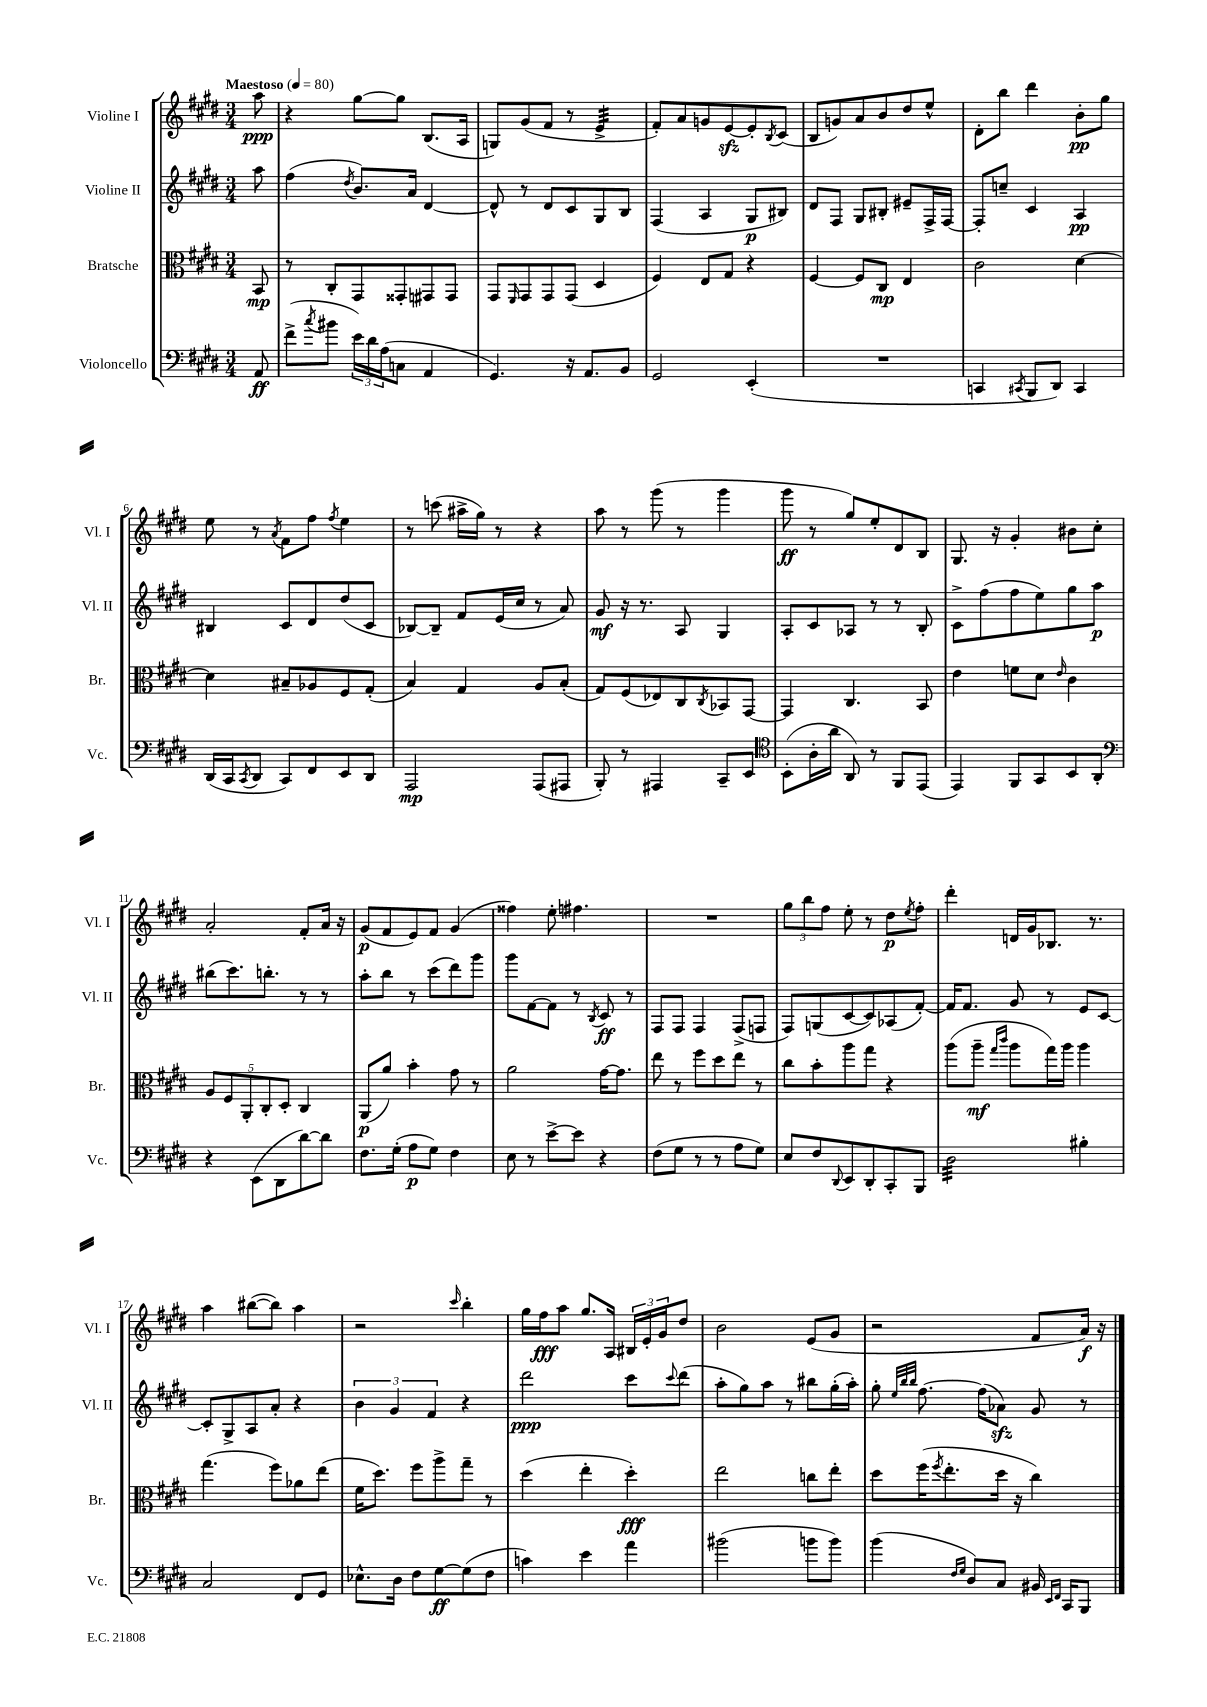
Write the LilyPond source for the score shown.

<<
\new StaffGroup <<
\new Staff = "s0" \with { instrumentName = "Violine I" shortInstrumentName = "Vl. I" } {
    \clef treble \key e \major \numericTimeSignature \time 3/4 \partial 8 \tempo "Maestoso" 4 = 80
    a''8\ppp |
    r4 gis''8~ gis''8 b8.( a16 |
    g8) gis'8( fis'8 r8 e'4:32-> |
    fis'8-.) a'8 g'8 e'8~\sfz e'8-. \acciaccatura { b8 } cis'8( |
    b8 g'8) a'8 b'8 dis''8 e''8-^ |
    dis'8-. b''8 dis'''4 b'8-.\pp gis''8 |
    e''8 r8 \acciaccatura { a'8 } fis'8 fis''8 \acciaccatura { fis''8 } e''4 |
    r8 c'''8( ais''16-> gis''16) r8 r4 |
    a''8 r8 gis'''8( r8 gis'''4 |
    gis'''8\ff r8 gis''8) e''8-. dis'8 b8 |
    gis8. r16 gis'4-. bis'8 cis''8-. |
    a'2-. fis'8-. a'16 r16 |
    gis'8\p( fis'8 e'8) fis'8 gis'4( |
    fisis''4) e''8-. fis''4. |
    R2. |
    \tuplet 3/2 { gis''8 b''8 fis''8 } e''8-. r8 dis''8\p \acciaccatura { e''8 } fis''8-. |
    dis'''4-. d'16 gis'16 bes8. r8. |
    a''4 bis''8~( bis''8) a''4 |
    r2 \grace { cis'''16 } b''4-. |
    gis''16 fis''16\fff a''8 gis''8. a16 \tuplet 3/2 { bis16 e'16-. gis'16 } dis''8 |
    b'2 e'8( gis'8 |
    r2 fis'8 a'16\f) r16 \bar "|." |
}
\new Staff = "s1" \with { instrumentName = "Violine II" shortInstrumentName = "Vl. II" } {
    \clef treble \key e \major \numericTimeSignature \time 3/4 \partial 8
    a''8 |
    fis''4( \acciaccatura { dis''8 } b'8.) a'16 dis'4~ |
    dis'8-^ r8 dis'8 cis'8 gis8 b8 |
    fis4( a4 gis8\p bis8) |
    dis'8 fis8 gis8 bis8-. eis'8-- fis16-> fis16~ |
    fis8-. c''8-- cis'4 a4\pp |
    bis4 cis'8 dis'8 dis''8( cis'8 |
    bes8~) bes8-- fis'8 e'16( cis''16 r8 a'8) |
    gis'8\mf r16 r8. a8 gis4 |
    a8-. cis'8 aes8 r8 r8 b8-. |
    cis'8-> fis''8( fis''8 e''8) gis''8 a''8\p |
    bis''8( cis'''8.) b''8.-. r8 r8 |
    a''8-. b''8 r8 cis'''8( dis'''8) gis'''8 |
    gis'''8 fis'8~ fis'8 r8 \acciaccatura { b8 } cis'8\ff r8 |
    fis8 fis8 fis4 fis8->( f8 |
    fis8) g8( cis'8~ cis'8) aes8( fis'8~-.) |
    fis'16 fis'8. gis'8 r8 e'8 cis'8~ |
    cis'8-. gis8-> a8 a'8-. r4 |
    \tuplet 3/2 { b'4 gis'4 fis'4 } r4 |
    dis'''2\ppp cis'''8 \appoggiatura { cis'''8 } dis'''8( |
    a''8-. gis''8) a''8 r8 bis''8 gis''16-.( a''16-.) |
    gis''8-. \grace { e''32 b''32 b''32 } fis''8.~ fis''16( aes'8\sfz) gis'8 r8 \bar "|." |
}
\new Staff = "s2" \with { instrumentName = "Bratsche" shortInstrumentName = "Br." } {
    \clef alto \key e \major \numericTimeSignature \time 3/4 \partial 8
    b,8\mp |
    r8 cis8-. gis,8 gisis,8-. gis,8 gis,8 |
    gis,8 \grace { fis,16 } gis,8 gis,8 gis,8( dis4 |
    fis4) e8 gis8 r4 |
    fis4~ fis8 cis8\mp e4 |
    cis'2 dis'4~ |
    dis'4 bis8-- aes8 fis8 gis8-.( |
    b4) gis4 a8 b8-.( |
    gis8) fis8( ees8) cis8 \acciaccatura { cis8 } bes,8 gis,8~ |
    gis,4 cis4. b,8 |
    e'4 f'8 dis'8 \grace { e'16 } cis'4 |
    \tuplet 5/4 { a8 fis8 a,8-. cis8-. dis8-. } cis4 |
    a,8\p( a'8) b'4-. gis'8 r8 |
    a'2 gis'16~ gis'8. |
    e''8 r8 fis''8 dis''8 e''8 r8 |
    cis''8 b'8-. a''8 gis''8 r4 |
    a''8( a''8--\mf \grace { gis''16 cis'''16 } a''8 gis''16) a''16 a''4 |
    gis''4.( fis''8) aes'8 e''8( |
    fis'16 dis''8.) fis''8 a''8-> gis''8-- r8 |
    dis''4( e''4-. dis''4-.\fff) |
    e''2 c''8 e''8-. |
    dis''8 fis''16( \acciaccatura { fis''8 } e''8.-. dis''16 r16 cis''4) \bar "|." |
}
\new Staff = "s3" \with { instrumentName = "Violoncello" shortInstrumentName = "Vc." } {
    \clef bass \key e \major \numericTimeSignature \time 3/4 \partial 8
    a,8\ff |
    fis'8->( \acciaccatura { cis''8 } bis'8 \tuplet 3/2 { e'16) dis'16 a16( } c8 a,4 |
    gis,4.) r16 a,8. b,8 |
    gis,2 e,4-.( |
    R2. |
    c,4 \acciaccatura { cis,8 } b,,8 dis,8) cis,4 |
    dis,16( cis,16 \acciaccatura { cis,8 } dis,8 cis,8) fis,8 e,8 dis,8 |
    a,,2\mp a,,8( ais,,8 |
    b,,8-.) r8 ais,,4 cis,8-- e,8 |
    \clef tenor b,8-.( a16-. a'16 a,8) r8 fis,8 e,8( |
    e,4) fis,8 gis,8 b,8 a,8-. |
    \clef bass r4 e,8( dis,8 dis'8~) dis'8 |
    fis8. gis16-.( a8\p gis8) fis4 |
    e8 r8 e'8~-> e'8 r4 |
    fis8( gis8 r8 r8 a8 gis8) |
    e8 fis8 \appoggiatura { dis,8 } e,8 dis,8-. cis,8-. b,,8 |
    dis2:32 bis4-. |
    cis2 fis,8 gis,8 |
    ees8.-^ dis16 fis8 gis8~\ff gis8( fis8 |
    c'4) e'4 a'4 |
    bis'2( b'8 b'8) |
    b'4( \grace { fis16 gis16 } dis8) cis8 bis,16 \grace { e,16 fis,16 } cis,16 b,,8 \bar "|." |
}
>>
>>
